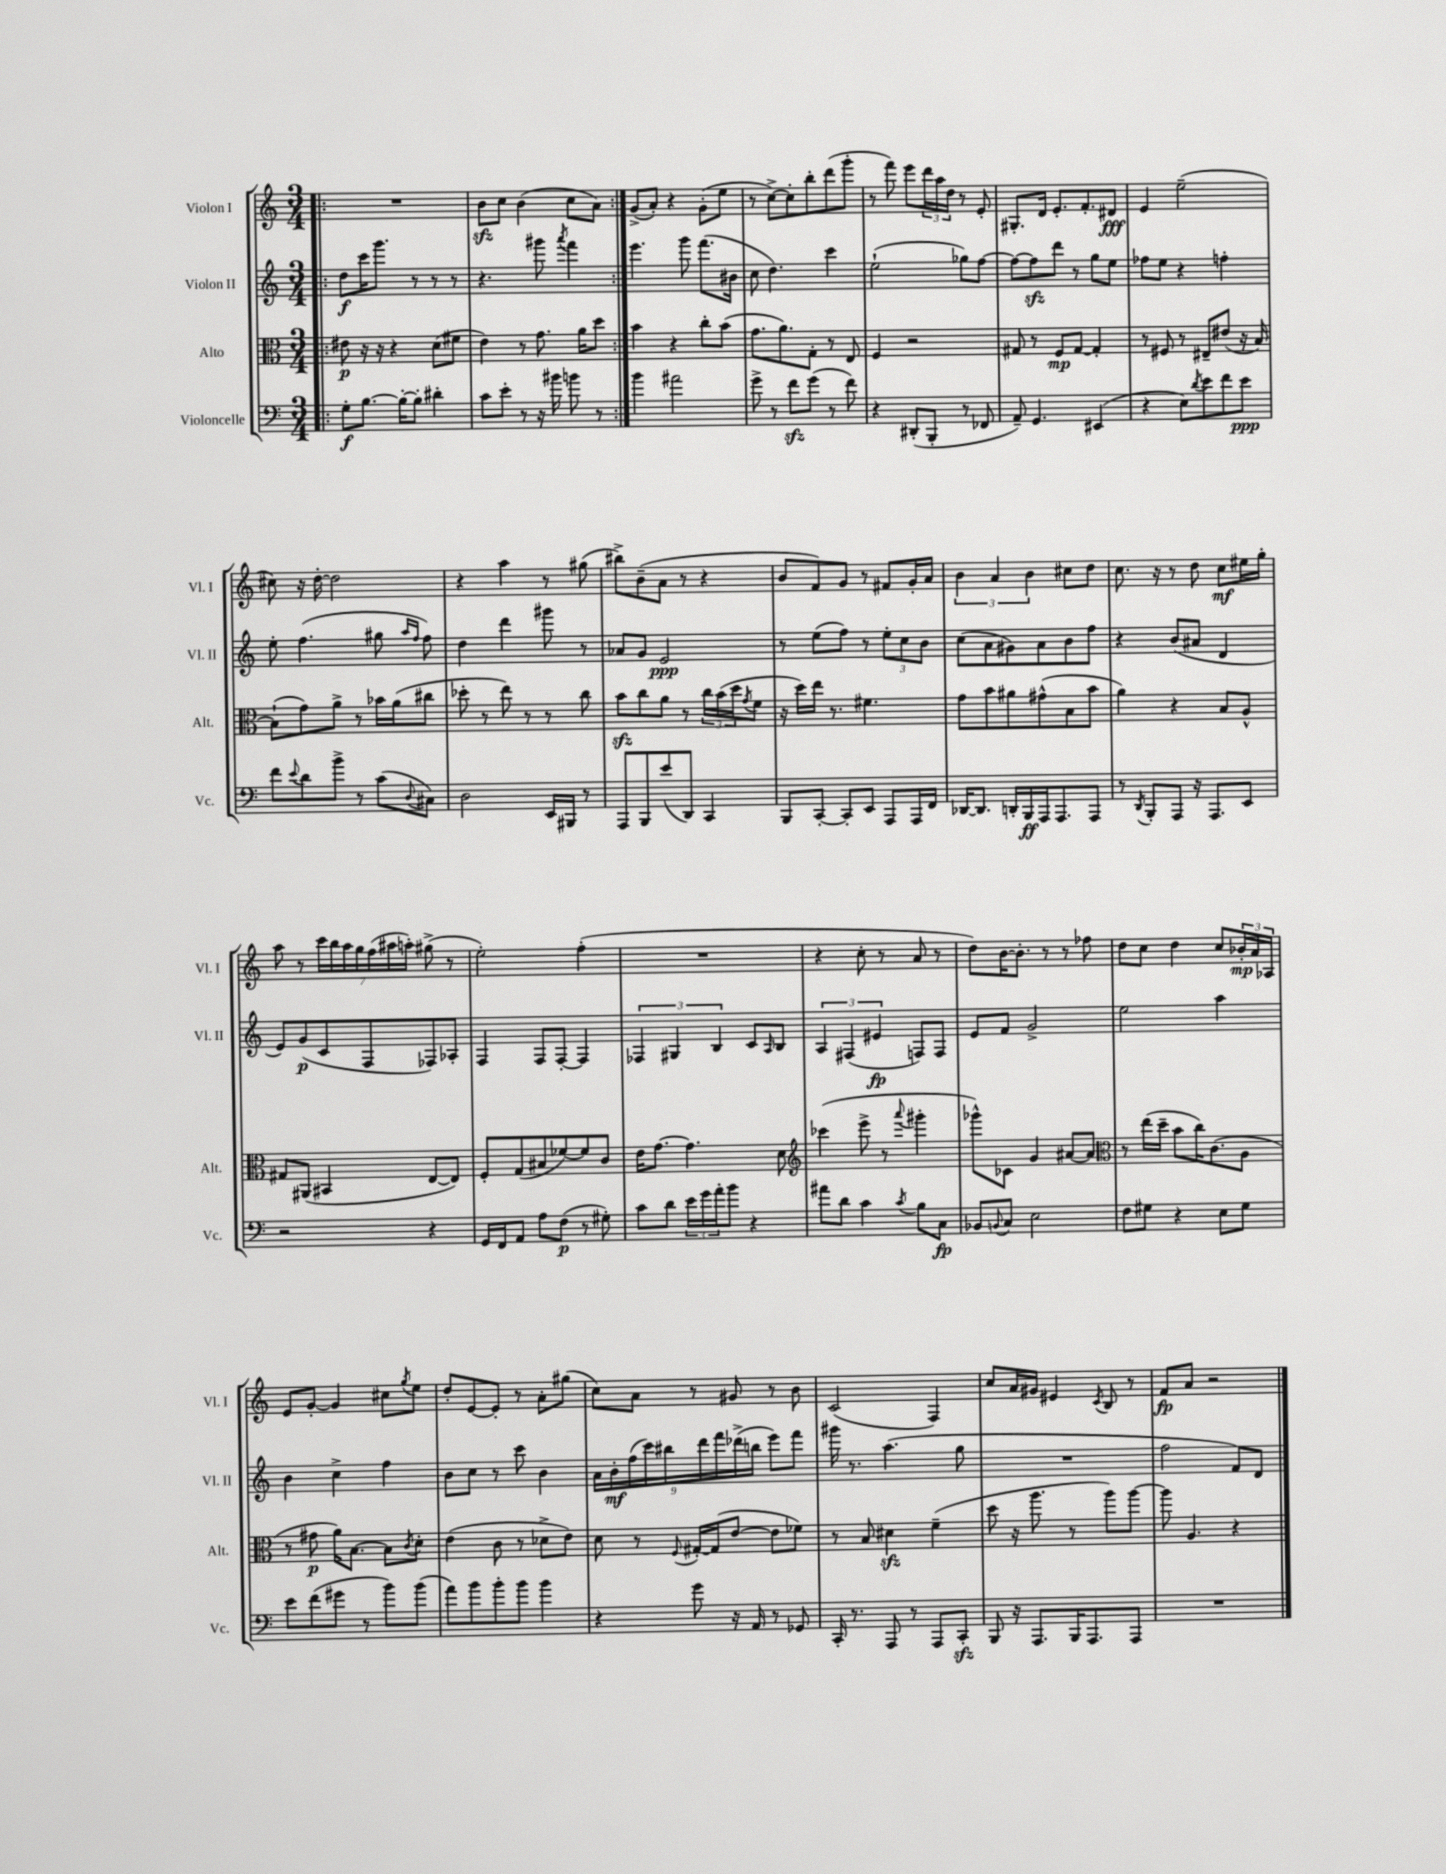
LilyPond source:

<<
\new StaffGroup <<
\new Staff = "s0" \with { instrumentName = "Violon I" shortInstrumentName = "Vl. I" } {
    \clef treble \key c \major \numericTimeSignature \time 3/4
    \repeat volta 2 { \bar ".|:" R2. |
    b'8\sfz c''8 b'4( c''8 a'8) | }
    g'8->( a'8-.) r4 g'8-.( e''8 |
    r8 c''8~->) c''8-. b''8-. d'''8( g'''8-. |
    r8 f'''8) e'''8 \tuplet 3/2 { d'''16 a''16 d''16 } r8 e'8-. |
    gis8.-. d'16 e'8.-. f'8.-. dis'8\fff |
    e'4 e''2--( |
    cis''8) r16 d''16~-. d''2 |
    r4 a''4 r8 gis''8( |
    bis''8->) b'8--( a'8 r8 r4 |
    b'8 f'8) g'8 r8 fis'8 g'16-. a'16 |
    \tuplet 3/2 { b'4 a'4 b'4 } cis''8 d''8 |
    c''8. r16 r8 d''8 c''8\mf eis''16 g''16-. |
    a''8 r8 \tuplet 7/4 { c'''16 b''16 a''16 g''16 f''16( ais''16 a''16-.) } gis''8->( r8 |
    e''2-.) f''4-.( |
    R2. |
    r4 c''8-. r8 a'8 r8 |
    d''8) b'16~ b'8.-. r8 r8 fes''8 |
    d''8 c''8 d''4 c''8 \tuplet 3/2 { bes'16-.\mp a'16 aes16 } |
    e'8 g'8~-. g'4 cis''8 \acciaccatura { g''8 } e''8 |
    d''8-. e'8~ e'8-. r8 a'8-. gis''8( |
    c''8) a'8 r8 gis'8 r8 b'8 |
    c'2( f4) |
    c''8 a'16 gis'16 eis'4 \acciaccatura { c'8 } b8 r8 |
    f'8\fp a'8 r2 \bar "|." |
}
\new Staff = "s1" \with { instrumentName = "Violon II" shortInstrumentName = "Vl. II" } {
    \clef treble \key c \major \numericTimeSignature \time 3/4
    \repeat volta 2 { \bar ".|:" d''8\f c'''16 g'''8. r8 r8 r8 |
    r4. gis'''8 \acciaccatura { a'''8 } f'''4 | }
    e'''4. g'''8 f'''8.( bis'16 |
    c''8 d''4.) c'''4 |
    e''2-!( ges''8) f''8~ |
    f''8~ f''8\sfz d'''8 r8 g''8 e''8 |
    fes''8 e''8 r4 f''4-. |
    e''8-. f''4.( gis''8 \grace { a''16 f''16 } f''8) |
    d''4 d'''4 gis'''8 r8 |
    aes'8 g'8 e'2\ppp |
    r8 e''8( f''8) r8 \tuplet 3/2 { e''8-. c''8 b'8 } |
    c''8( a'8 gis'8) a'8 b'8 f''8 |
    r4 b'8( ais'8 d'4 |
    e'8) g'8\p( c'8 f8 fes8) aes8-. |
    f4 f8 f8~-. f4 |
    \tuplet 3/2 { fes4 gis4 b4 } c'8 \grace { a16 } b8 |
    \tuplet 3/2 { a4 fis4( eis'4\fp } f8) f8 |
    e'8 f'8 g'2-> |
    e''2 a''4 |
    b'4 c''4-> f''4 |
    b'8 c''8 r8 c'''8 b'4 |
    \tuplet 9/8 { a'16 b'16-.\mf f''16( c'''16) bis''16 d'''16 f'''16 des'''16->( b''16 } e'''8) f'''8 |
    gis'''16 r8. a''4.( g''8 |
    R2. |
    f''2 f'8) d'8 \bar "|." |
}
\new Staff = "s2" \with { instrumentName = "Alto" shortInstrumentName = "Alt." } {
    \clef alto \key c \major \numericTimeSignature \time 3/4
    \repeat volta 2 { \bar ".|:" eis'8\p r16 r16 r4 d'8( fis'8 |
    e'4) r8 g'8. a'16 d''8 | }
    b'4 r4 c''8-. b'8( |
    g'8. a'8.) g8-. r8 e8 |
    f4 r2 |
    gis8 r8 f8\mp gis8~ gis4-. |
    r8 fis8 r8 eis8-- eis'8( r16 b16~) |
    b8-!( g'8) a'8-> r8 bes'16 a'16( cis''8 |
    des''8-. r8 e''8) r8 r8 c''8 |
    b'8\sfz c''8 a'8 r8 \tuplet 3/2 { c''16 b'16( d''16 } \acciaccatura { g'8 } f'8 |
    r16 d''16) e''16 r8. fis'4. |
    g'8 b'8 ais'8 gis'8-^( b8 b'8 |
    a'4) r4 b8 a8-^ |
    gis8 ais,8( bis,4 e8~ e8) |
    f8-. g8( bis8 fes'8~) fes'8 c'8 |
    e'16 g'8.~ g'4. d'8 |
    \clef treble ces'''4( e'''8-> r8 \appoggiatura { a'''8 } gis'''4-. |
    ges'''8-^) ces'8 g'4 ais'8~ ais'8 |
    \clef alto r8 e''16( d''16-- b'8 c''16) c'8.( a8 |
    r8 gis'8\p a'16) b8.~ b8 \acciaccatura { c'8 } d'8-. |
    e'4( c'8 r8 des'8-> e'8) |
    d'8 r8 \appoggiatura { f8 } gis16~-. gis16( e'8~ e'8 fes'8) |
    r8 b8 dis'4\sfz f'4--( |
    d''8 r16 a''8. r8 a''8) a''8~ |
    a''8 a4. r4 \bar "|." |
}
\new Staff = "s3" \with { instrumentName = "Violoncelle" shortInstrumentName = "Vc." } {
    \clef bass \key c \major \numericTimeSignature \time 3/4
    \repeat volta 2 { \bar ".|:" g8-.\f b8.~ b16~-. b8-. dis'4-. |
    c'8 e'8-. r8 r16 bis'16 b'8 r8 | }
    b'4 ais'2 |
    g'8-> r8 f'8\sfz g'8( r8 f'8) |
    r4 dis,8-.( b,,8-. r8 fes,8 |
    a,8--) g,4. eis,4( |
    r4 e8) \acciaccatura { d'8 } e'8 f'8 e'8\ppp |
    f'8 \appoggiatura { e'8 } d'8 b'8-> r8 c'8( \appoggiatura { d8 } cis8) |
    d2 e,16 bis,,16 r8 |
    a,,8 b,,8 e'8( d,8) c,4 |
    b,,8 c,8~-. c,8-. e,8 a,,8 a,,16 f,16 |
    des,16~ des,8. d,16-. b,,16\ff a,,16 a,,8. a,,8 |
    r8 \acciaccatura { d,8 } b,,8-. a,,8 r16 a,,8. e,8 |
    r2 r4 |
    g,16 f,16 a,8 a8 f8\p( r8 gis8-.) |
    c'8 d'8 \tuplet 3/2 { e'16 g'16 a'16-. } b'8 r4 |
    ais'8 d'8 c'4 \acciaccatura { c'8 } b8 c8\fp |
    bes,8 \appoggiatura { b,8 } c8 e2 |
    f8 gis8 r4 e8 gis8 |
    e'8 f'8( gis'8 r8 b'8) b'8( |
    a'8) b'8 b'8-. b'8 b'4 |
    r4 g'8 r16 a,16 r8 ges,8 |
    c,16-. r8. a,,8 r8 a,,8 c,8-.\sfz |
    b,,8 r16 a,,8. b,,16 a,,8. a,,8 |
    R2. \bar "|." |
}
>>
>>
\layout { \context { \Score \remove "Bar_number_engraver" } }
